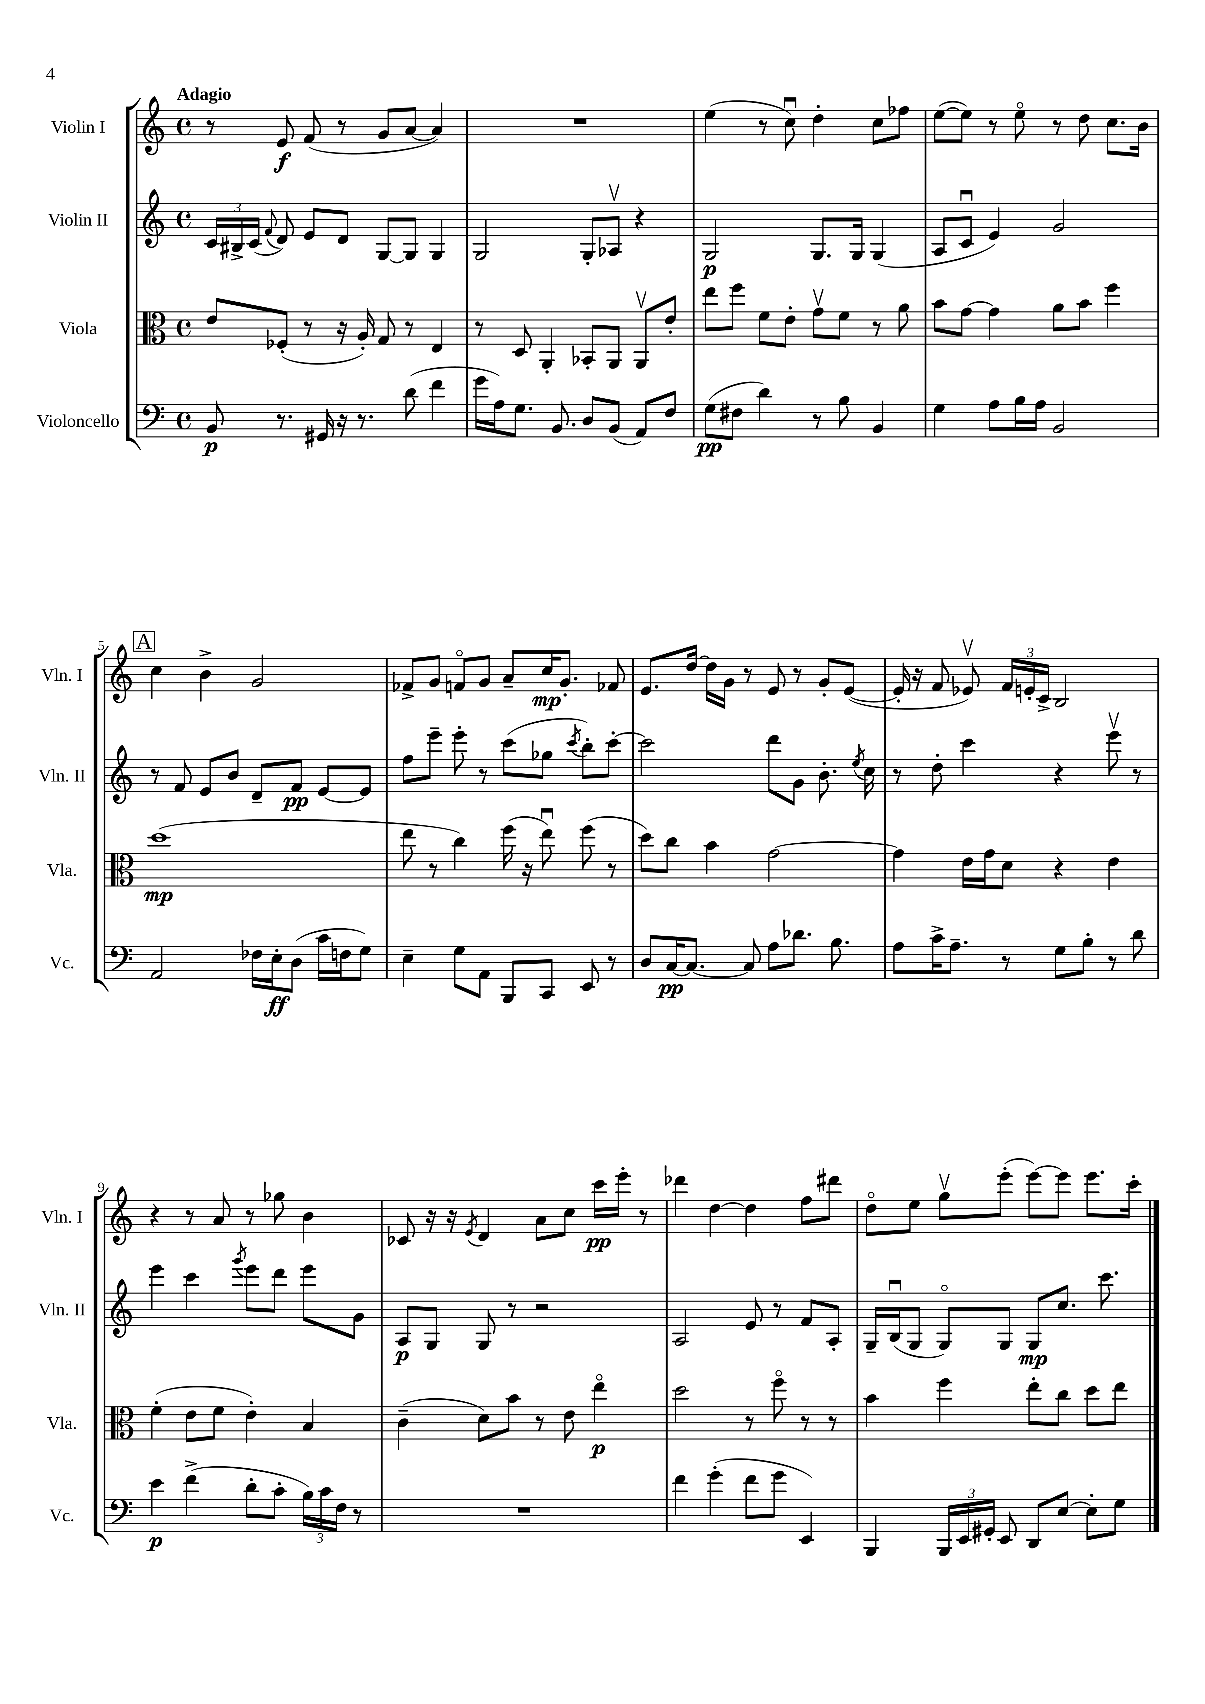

**kern	**kern	**kern	**kern
*staff4	*staff3	*staff2	*staff1
*clefF4	*clefC3	*clefG2	*clefG2
*k[]	*k[]	*k[]	*k[]
*M4/4	*M4/4	*M4/4	*M4/4
*met(c)	*met(c)	*met(c)	*met(c)
8BB	8e	24c	8r
.	.	24B#^	.
.	.	(24c	.
.	.	8qqf	.
8.r	(8F-'	8d)	8e
.	8r	8e	(8f
16GG#	.	.	.
16r	16r	8d	8r
8.r	16A')	.	.
.	8G	[8G	8g
(8d	8r	8G]	[8a
4f	4E	4G	4a])
=	=	=	=
16g	8r	2G	1r
16A)	.	.	.
8.G	8D	.	.
.	4AA'	.	.
8.BB	.	.	.
8D	8BB-'	8G'	.
(8BB	8AA	8A-v	.
8AA)	8AAv	4r	.
8F	8e'	.	.
=	=	=	=
(8G	8ee	2G	(4ee
8F#	8ff	.	.
4d)	8f	.	8r
.	8e'	.	8ccu)
8r	8gv	8.G	4dd'
8B	8f	.	.
.	.	16G	.
4BB	8r	(4G	8cc
.	8a	.	8ff-
=	=	=	=
4G	8b	8A	([8ee
.	[8g	8cu	8ee])
8A	4g]	4e)	8r
16B	.	.	8eeo
16A	.	.	.
2BB	8a	2g	8r
.	8b	.	8dd
.	4ff	.	8.cc
.	.	.	16b
=	=	=	=
2AA	(1dd	8r	4cc
.	.	8f	.
.	.	8e	4b^
.	.	8b	.
16F-	.	8d~	2g
16E'	.	.	.
(8D	.	8f	.
16c	.	[8e	.
16F	.	.	.
8G)	.	8e]	.
=	=	=	=
4E~	8ee	8ff	8f-^
.	8r	8eee~	8g
8G	4cc)	8eee'	8fo
8AA	.	8r	8g
8BBB	(16ff	(8ccc	8a~
.	16r	.	.
8CC	8eeu)	8gg-	16cc
.	.	.	8.g'
.	.	8qccc	.
8EE	(8ff	8bb')	.
8r	8r	[8ccc'	8f-
=	=	=	=
8D	8dd)	2ccc]	8.e
[16C	8cc	.	.
8.C_	.	.	[16dd
.	4b	.	16dd]
.	.	.	16g
8C]	.	.	8r
8A	[2g	8ddd	8e
8.d-	.	8g	8r
.	.	8.b'	8g'
8.B	.	.	.
.	.	.	([8e
.	.	8qee	.
.	.	16cc	.
=	=	=	=
8A	4g]	8r	16e']
.	.	.	16r
16c^	.	8dd'	8f
8.A~	.	.	.
.	16e	4ccc	8e-v)
.	16g	.	.
8r	8d	.	24f
.	.	.	24e'
.	.	.	24c^
8G	4r	4r	2B
8B'	.	.	.
8r	4e	8eeev	.
8d	.	8r	.
=	=	=	=
4e	(4f'	4eee	4r
(4f^	8e	4ccc	8r
.	8f	.	8a
.	.	8qggg	.
8d'	4e')	8eee	8r
8c'	.	8ddd	8gg-
24B)	4B	8eee	4b
24c	.	.	.
24F	.	.	.
8r	.	8g	.
=	=	=	=
1r	(4c~	8A	8c-
.	.	8G	16r
.	.	.	16r
.	.	.	8qe
.	8d)	8G	4d
.	8b	8r	.
.	8r	2r	8a
.	8e	.	8cc
.	4eeo	.	16ccc
.	.	.	16eee'
.	.	.	8r
=	=	=	=
4f	2dd	2A	4ddd-
(4g'	.	.	[4dd
8f	8r	8e	4dd]
8g	8ffo	8r	.
4EE)	8r	8f	8ff
.	8r	8A'	8ddd#
=	=	=	=
4BBB	4b	16G~	8ddo
.	.	(16Bu	.
.	.	8G	8ee
24BBB	4ff	8Go)	8ggv
24EE	.	.	.
24GG#'	.	.	.
8EE	.	8G	(8eee'
8DD	8ee'	8G	[8eee)
[8E	8cc	8.cc	8eee]
8E']	8dd	.	8.eee
.	.	8.ccc	.
8G	8ee	.	.
.	.	.	16ccc'
==	==	==	==
*-	*-	*-	*-
